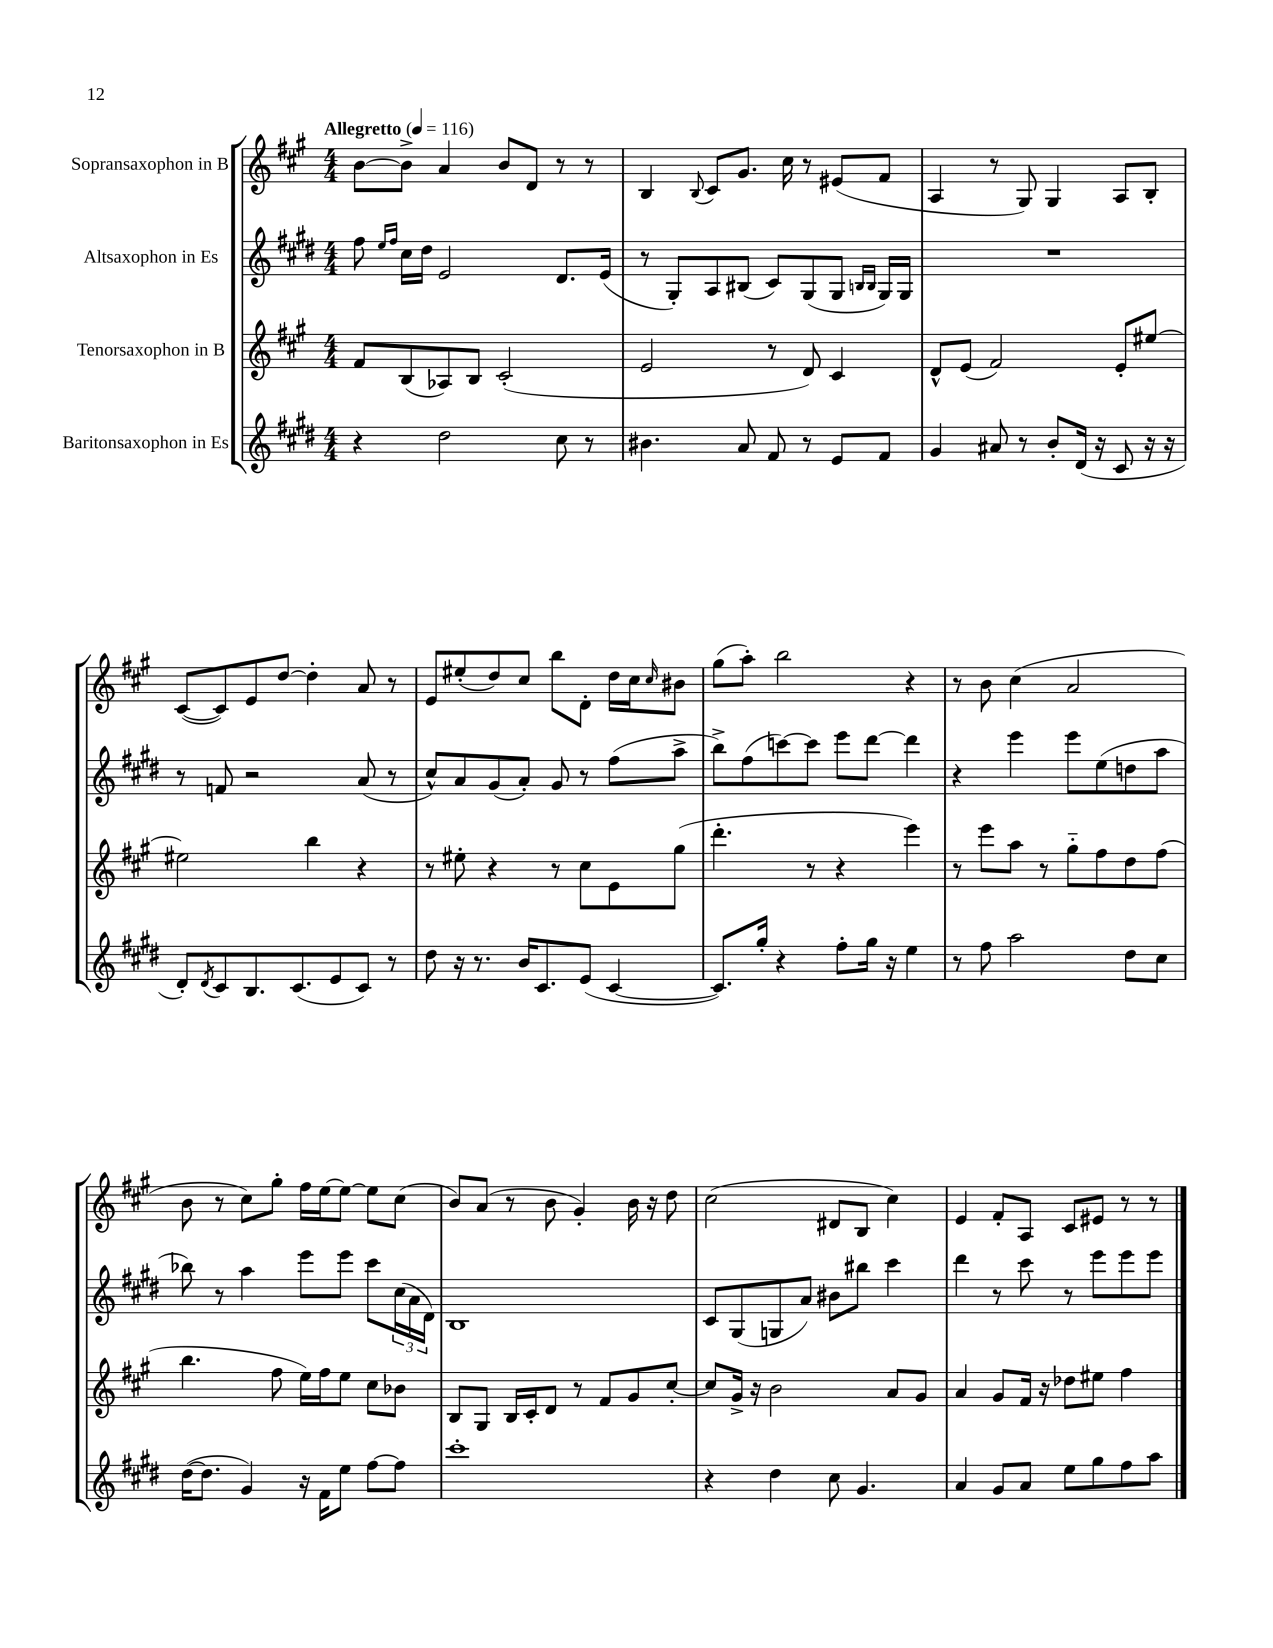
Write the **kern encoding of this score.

**kern	**kern	**kern	**kern
*staff4	*staff3	*staff2	*staff1
*clefG2	*clefG2	*clefG2	*clefG2
*k[f#c#g#d#]	*k[f#c#g#]	*k[f#c#g#d#]	*k[f#c#g#]
*M4/4	*M4/4	*M4/4	*M4/4
*MM116	*MM116	*MM116	*MM116
4r	8f#	8ff#	[8b
.	.	16qqee	.
.	.	16qqff#	.
.	(8B	16cc#	8b^]
.	.	16dd#	.
2dd#	8A-)	2e	4a
.	8B	.	.
.	(2c#'	.	8b
.	.	.	8d
8cc#	.	8.d#	8r
8r	.	.	8r
.	.	(16e	.
=	=	=	=
4.b#	2e	8r	4B
.	.	8G#')	.
.	.	.	8qqB
.	.	8A	8c#
8a	.	(8B#	8.g#
8f#	8r	8c#)	.
.	.	.	16cc#
8r	8d)	(8G#	8r
8e	4c#	8G#	(8e#
.	.	16qqB	.
.	.	16qqB	.
8f#	.	16G#)	8f#
.	.	16G#	.
=	=	=	=
4g#	8d^^	1r	4A
.	(8e	.	.
8a#	2f#)	.	8r
8r	.	.	8G#)
8b'	.	.	4G#
(16d#	.	.	.
16r	.	.	.
8c#	8e'	.	8A
16r	[8ee#	.	8B'
16r	.	.	.
=	=	=	=
8d#')	2ee#]	8r	([8c#
8qd#	.	.	.
8c#	.	8f	8c#])
8.B	.	2r	8e
.	.	.	[8dd
(8.c#	.	.	.
.	4bb	.	4dd']
8e	.	.	.
8c#)	4r	(8a	8a
8r	.	8r	8r
=	=	=	=
8dd#	8r	8cc#^^)	8e
16r	8ee#'	8a	(8ee#'
8.r	.	.	.
.	4r	(8g#	8dd)
16b	.	8a')	8cc#
8.c#	.	.	.
.	8r	8g#	8bb
(8e	8cc#	8r	8d'
[4c#	8e	(8ff#	16dd
.	.	.	16cc#
.	.	.	16qqcc#
.	(8gg#	8aa^	8b#
=	=	=	=
8.c#])	4.ddd'	8bb^)	(8gg#
.	.	(8ff#	8aa')
16gg#'	.	.	.
4r	.	[8ccc)	2bb
.	8r	8ccc]	.
8ff#'	4r	8eee	.
16gg#	.	[8ddd#	.
16r	.	.	.
4ee	4eee)	4ddd#]	4r
=	=	=	=
8r	8r	4r	8r
8ff#	8eee	.	8b
2aa	8aa	4eee	(4cc#
.	8r	.	.
.	8gg#'~	8eee	2a
.	8ff#	(8ee	.
8dd#	8dd	8dd	.
8cc#	(8ff#	8aa	.
=	=	=	=
([16dd#	4.bb	8bb-)	8b
8.dd#]	.	.	.
.	.	8r	8r
4g#)	.	4aa	8cc#)
.	8ff#	.	8gg#'
16r	16ee)	8eee	16ff#
16f#	16ff#	.	[16ee
8ee	8ee	8eee	8ee_
[8ff#	8cc#	8ccc#	8ee]
8ff#]	8b-	(24cc#	(8cc#
.	.	24a	.
.	.	24d#)	.
=	=	=	=
1ccc#'	8B	1B	8b)
.	8G#	.	(8a
.	16B	.	8r
.	16c#'	.	.
.	8d	.	8b
.	8r	.	4g#')
.	8f#	.	.
.	8g#	.	16b
.	.	.	16r
.	[8cc#'	.	8dd
=	=	=	=
4r	8cc#]	8c#	(2cc#
.	16g#^	(8G#	.
.	16r	.	.
4dd#	2b	8G	.
.	.	8a)	.
8cc#	.	8b#	8d#
4.g#	.	8bb#	8B
.	8a	4ccc#	4cc#)
.	8g#	.	.
=	=	=	=
4a	4a	4ddd#	4e
8g#	8g#	8r	8f#'
8a	16f#	8ccc#	8A
.	16r	.	.
8ee	8dd-	8r	8c#
8gg#	8ee#	8eee	8e#
8ff#	4ff#	8eee	8r
8aa	.	8eee	8r
==	==	==	==
*-	*-	*-	*-
